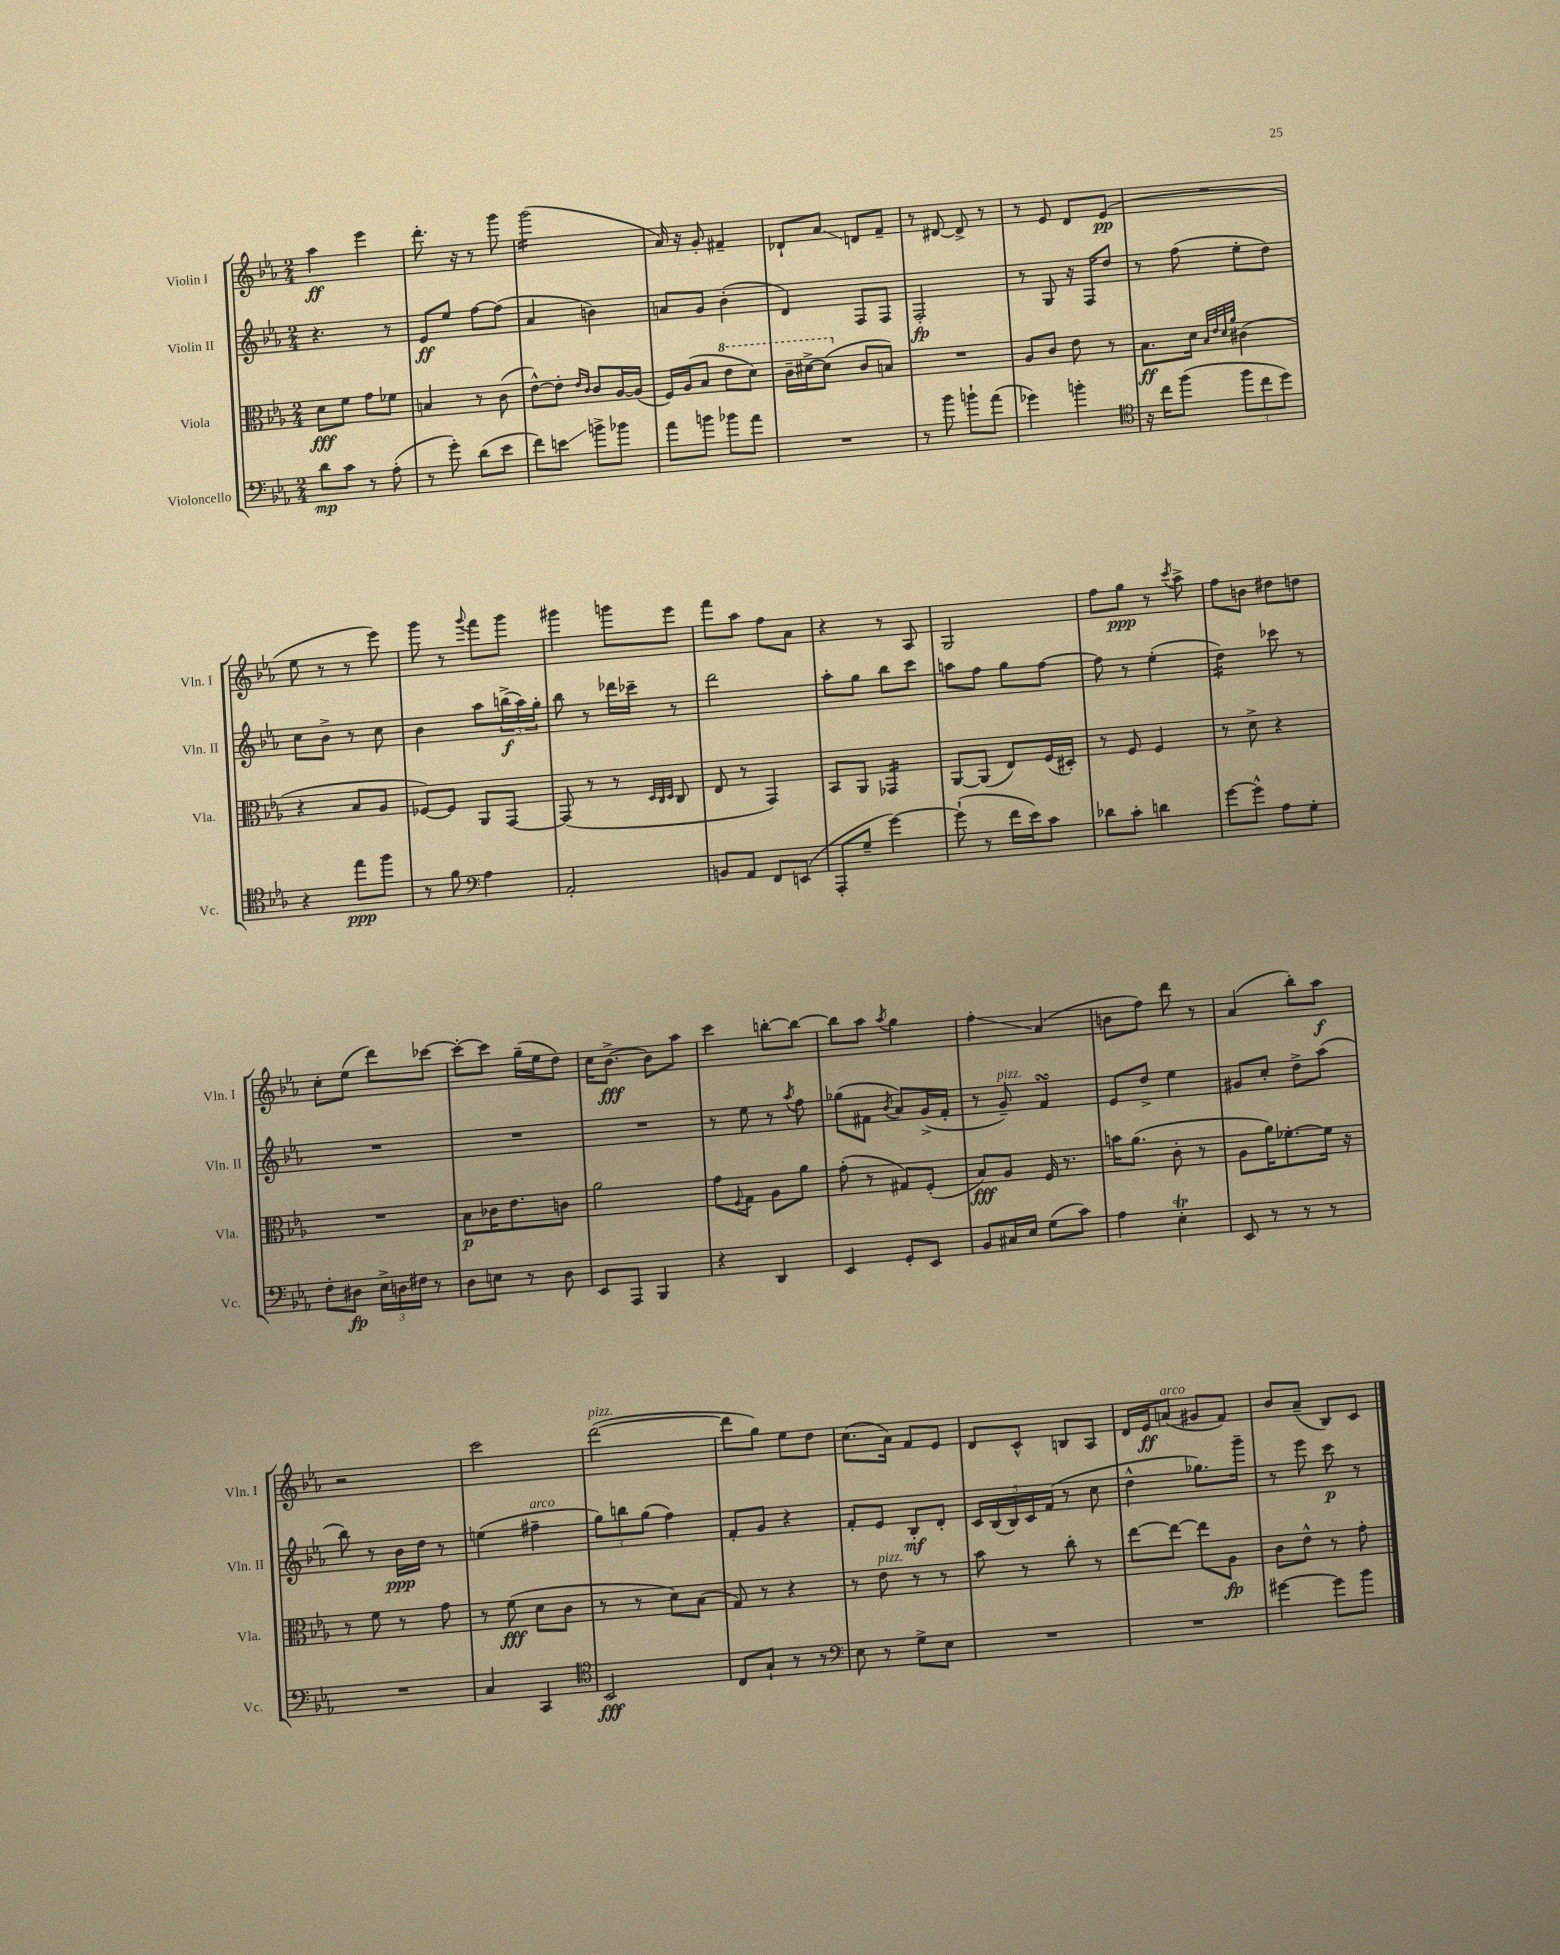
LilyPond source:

<<
\new StaffGroup <<
\new Staff = "s0" \with { instrumentName = "Violin I" shortInstrumentName = "Vln. I" } {
    \clef treble \key ees \major \numericTimeSignature \time 2/4
    aes''4\ff ees'''4 |
    d'''8.-. r16 r8 g'''8 |
    g'''2:16( |
    aes'16) r16 g'8-. fis'4-- |
    des'8-! aes'8\glissando d'8 f'8-- |
    r8 dis'8~ dis'8-> r8 |
    r8 ees'8 d'8 ees'8\pp( |
    R2 |
    ees''8 r8 r8 ees'''8) |
    g'''8 r8 \appoggiatura { g'''8 } f'''8 g'''8 |
    gis'''4 g'''8 ees'''8 |
    f'''8 aes''8 f''8 aes'8 |
    r4 r8 aes8 |
    g2 |
    f''8 g''8\ppp r8 \acciaccatura { c'''8 } aes''8-> |
    f''8 b'8 dis''8 d''8 |
    c''8-. ees''8( d'''8) ces'''8~ |
    ces'''8~-. ces'''8 g''16--( ees''16 d''8) |
    c''16 bes'8.~->\fff bes'8 aes''8 |
    c'''4 b''8~-. b''8~ |
    b''8 aes''8 \acciaccatura { aes''8 } g''4 |
    f''4-.\glissando aes'4( |
    b'8 f''8) d'''8 r8 |
    aes'4( bes''8-.) aes''8\f |
    r2 |
    c'''2 |
    d'''2~^\markup { \italic "pizz." }( |
    d'''8 g''8) ees''8 d''8 |
    c''8.( aes'16) f'8 ees'8 |
    d'8 c'8-^ b8 aes8 |
    d'16 ees'16\ff a'8^\markup { \italic "arco" }( gis'8 f'8) |
    bes'8 aes'8--( bes8) c'8 \bar "|." |
}
\new Staff = "s1" \with { instrumentName = "Violin II" shortInstrumentName = "Vln. II" } {
    \clef treble \key ees \major \numericTimeSignature \time 2/4
    r4. r8 |
    ees'8\ff ees''8 f''8~ f''8( |
    aes'4 b'4) |
    a'8 g'8 bes'4-.( |
    d'4) f8 f8 |
    f2-.\fp |
    r8 g8 r16 f16 d''8 |
    r8 f''8( ees''8-. d''8) |
    c''8 bes'8-> r8 c''8 |
    bes'4 aes''8 \tuplet 3/2 { b''16->\f( aes''16) g''16-. } |
    bes''8 r8 des'''16 ces'''16-- r8 |
    d'''2 |
    aes''8-. g''8 bes''8 c'''8 |
    a''8 f''8 g''8 f''8~ |
    f''8 r8 ees''4-.( |
    d''4:16) ces'''8 r8 |
    R2 |
    R2 |
    R2 |
    r8 ees''8 r8 \acciaccatura { aes''8 } f''8 |
    ges''8( fis'8 \acciaccatura { bes'8 } aes'8) g'16->( fis'16-. |
    r8 g'8--^\markup { \italic "pizz." }) f'4\turn |
    ees'8 d''8-> ees''4 |
    gis'8 c''8-. d''8-> aes''8( |
    bes''8) r8 bes'16\ppp d''16 r8 |
    e''4( fis''4--^\markup { \italic "arco" } |
    \tuplet 3/2 { g''8) b''8 g''8( } f''4) |
    f'8-. g'8 r4 |
    f'8-. ees'8 bes8-.\mf d'8-. |
    \tuplet 5/4 { c'16 bes16( bes16) c'16 f'16( } r8 c''8 |
    d''4-^ ges''8.) g'''16-- |
    r8 ees'''8 c'''8\p r8 \bar "|." |
}
\new Staff = "s2" \with { instrumentName = "Viola" shortInstrumentName = "Vla." } {
    \clef alto \key ees \major \numericTimeSignature \time 2/4
    d'8\fff f'8 g'8 fes'8 |
    b4 r8 c'8( |
    ees'8~-^) ees'8-. \grace { ees'16 c'16 } c'8 aes16~ aes16( |
    f16) aes16( bes8 \ottava #1 ees''8 d''8) |
    c''16-- dis''16~-> dis''8( \ottava #0 c'8 b8) |
    R2 |
    aes8 c'8 ees'8 r8 |
    bes8.\ff d'16 \grace { bes32 ees'32 d'32 aes'32 } cis'4( |
    r4 bes8 aes8 |
    fes8~) fes8 aes,8 g,8~ |
    g,8( r8 r8 \grace { d32 c32 d32 } c8 |
    ees8 r8 g,4) |
    bes,8 aes,8 ges,4:16 |
    aes,8~ aes,8( ees8) f16( dis16-.) |
    r8 f8 f4 |
    r8 d'8-> r4 |
    R2 |
    bes8\p ces'16 ees'8. c'8 |
    aes'2 |
    g'8 \appoggiatura { f8 } g8 aes8 aes'8 |
    g'8-.( r8 gis8) f8-.( |
    bes8\fff) aes8 f16 r8. |
    b'16 aes'8.( c'8-. r8 |
    aes8 aes'16) fes'8.~-. fes'16 r16 |
    r8 f'8 r8 g'8 |
    r8 f'8\fff( d'8 c'8 |
    r8 r8 d'8) bes8( |
    g8) r8 r4 |
    r8 ees'8^\markup { \italic "pizz." } r8 r8 |
    bes'8 r8 c''8-. r8 |
    ees''8~ ees''8~ ees''8 aes8\fp |
    c'8 ees'8-^ r8 g'8-. \bar "|." |
}
\new Staff = "s3" \with { instrumentName = "Violoncello" shortInstrumentName = "Vc." } {
    \clef bass \key ees \major \numericTimeSignature \time 2/4
    d'8\mp c'8 r8 aes8-.( |
    r8 g'8-.) d'8( ees'8 |
    f'8) e'8\glissando b'8-> bes'8 |
    aes'8 b'8 bes'8 aes'8 |
    R2 |
    r8 bes'8 b'8-! aes'8( |
    ges'4) b'4-. |
    \clef tenor r16 c''16 f''8( \tuplet 3/2 { f''8 c''8 d''8) } |
    r4 ees''8\ppp f''8 |
    r8 f'8 \clef bass aes4 |
    aes,2-. |
    b,8 aes,8 f,8 e,8( |
    aes,,8-. g8-- g'4~) |
    g'8-!( r8 f'16 ees'16) c'8 |
    des'8 c'8-. d'4 |
    g'8~ g'8-^ aes8 g8-. |
    f8-. dis8\fp \tuplet 3/2 { ees16-> d16 fis16 } r8 |
    d8 e8 r8 d8 |
    ees,8 aes,,8 bes,,4 |
    r4 d,4 |
    ees,4 g,8-. ees,8 |
    bes,8 cis16 ees16 g8( c'8) |
    aes4 ees4-.\trill |
    ees,8 r8 r8 r8 |
    R2 |
    c4 c,4 |
    \clef tenor bes,2\fff |
    c8 g8-! r8 r8 |
    \clef bass ees8 r8 g8-> ees8 |
    R2 |
    R2 |
    gis'4~ gis'8 bes'8 \bar "|." |
}
>>
>>
\layout { \context { \Score \remove "Bar_number_engraver" } }
